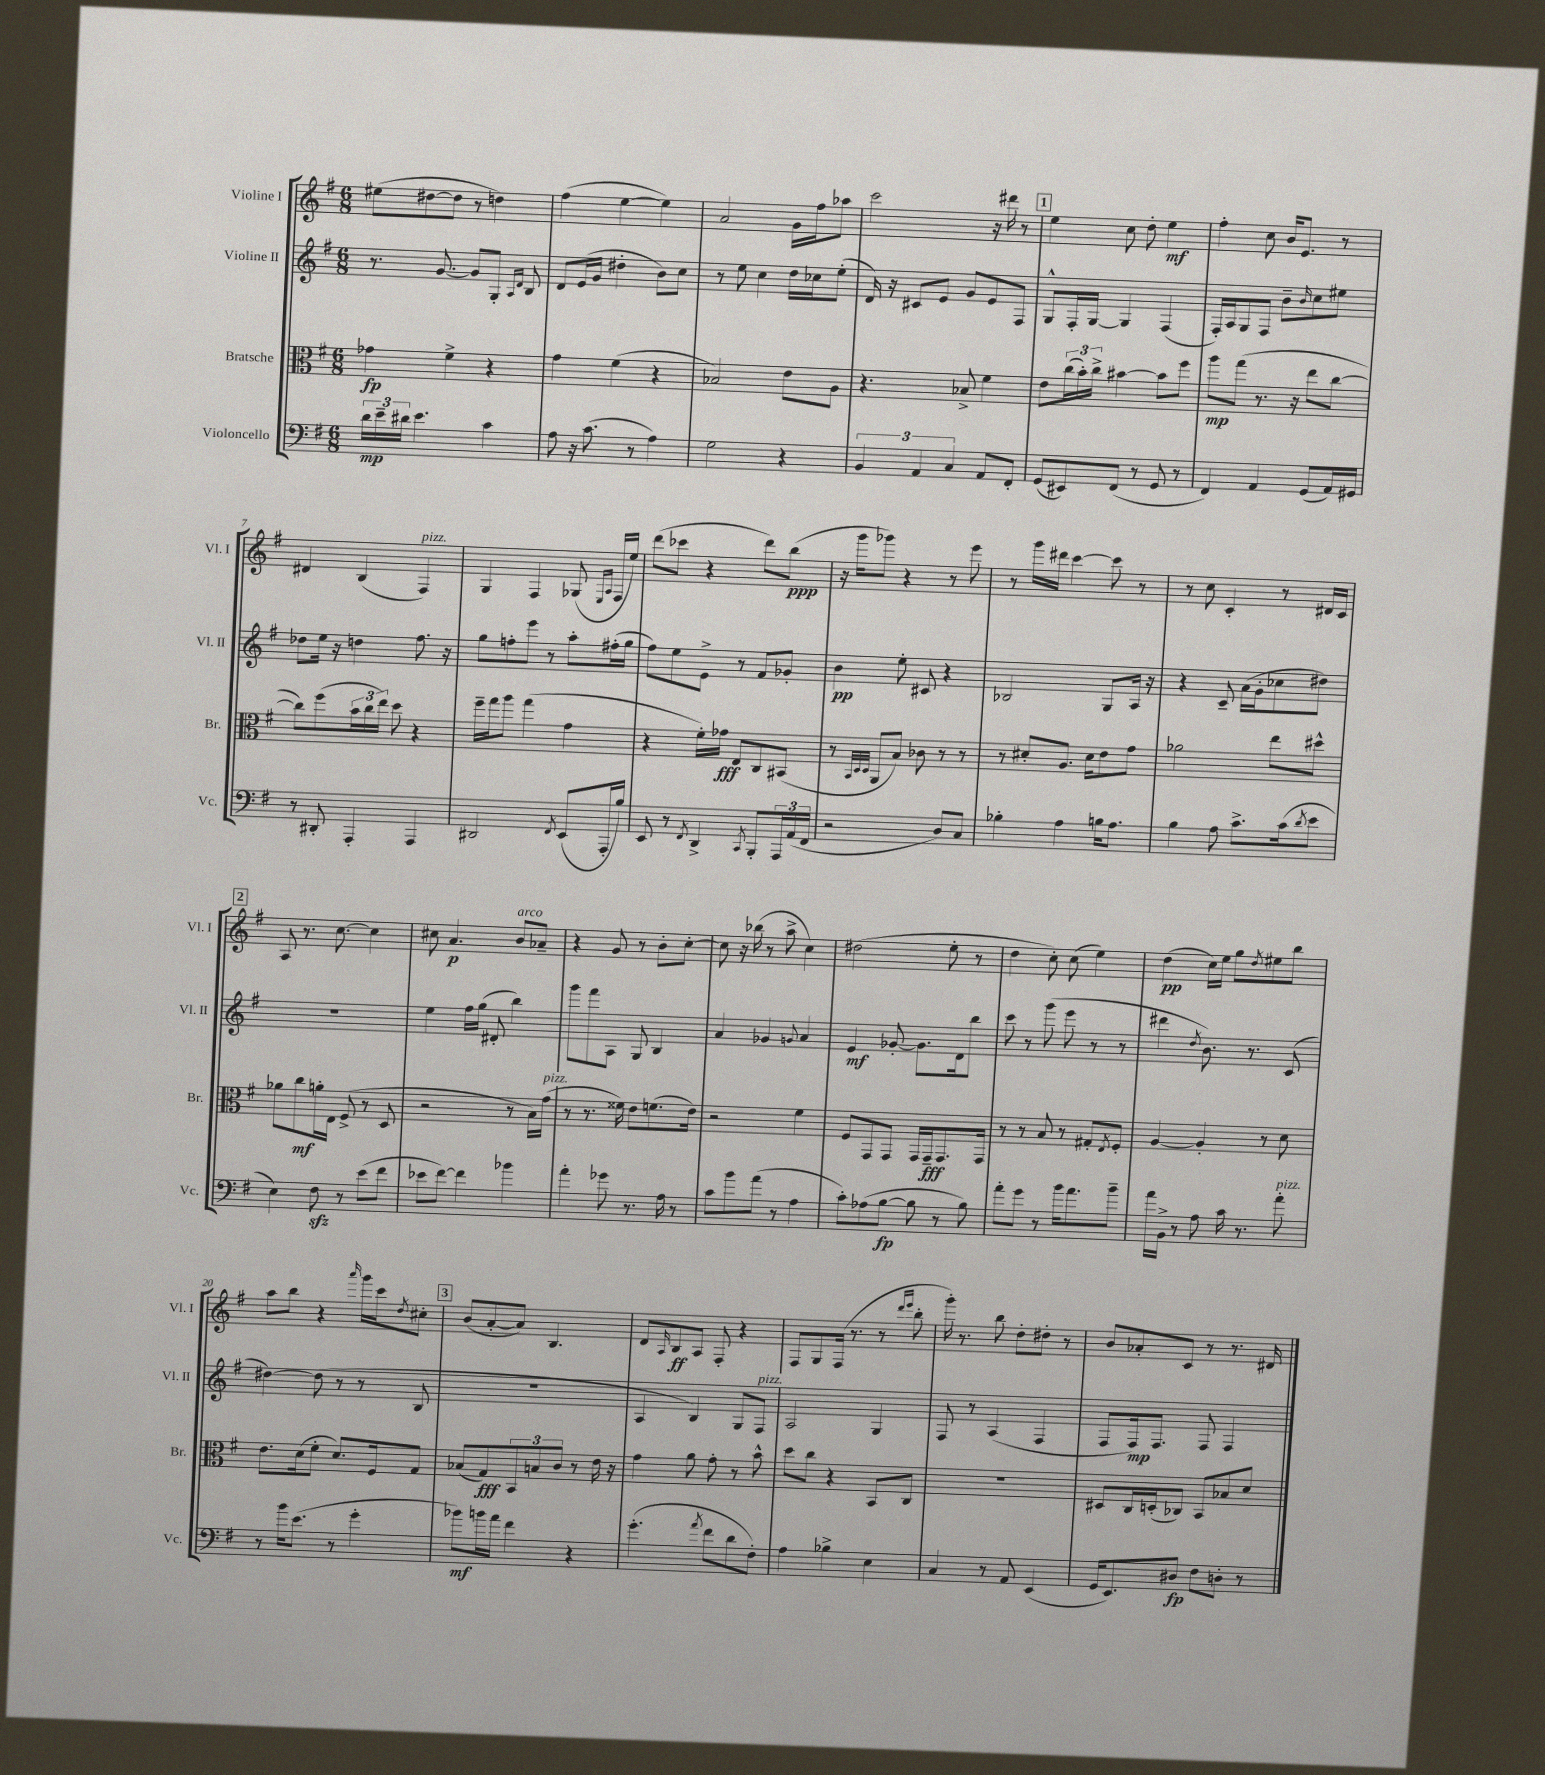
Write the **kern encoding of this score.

**kern	**kern	**kern	**kern
*staff4	*staff3	*staff2	*staff1
*clefF4	*clefC3	*clefG2	*clefG2
*k[f#]	*k[f#]	*k[f#]	*k[f#]
*M6/8	*M6/8	*M6/8	*M6/8
24d\LL	4g-\	8.r	(8ee#\L
24e~\	.	.	.
24d#\JJ	.	.	.
4.e\	.	.	[8dd#\
.	.	[8.g/	.
.	4f#^\	.	8dd#\]J
.	.	8g/]L	8r
4c\	4r	8G'/J	4dd\)
.	.	16qqA/LL	.
.	.	16qqd/JJ	.
.	.	8B/	.
=	=	=	=
8A\	4g\	8d/L	(4ff#\
16r	.	(16e/L	.
(8.c\	.	16g/JJ	.
.	(4f#\	4dd#'\	[4ee\
8r	.	.	.
4A\)	4r	8b\L)	4ee\])
.	.	8cc\J	.
=	=	=	=
2G\	2B-/)	8r	2a/
.	.	8ee\	.
.	.	4cc\	.
4r	8e\L	16dd\LL	16g\LL
.	.	16cc-\J	16ff#\J
.	8A\J	(8ee'\J	8aa-\J
=	=	=	=
6BB/	4.r	16d/)	2ccc\
.	.	16r	.
.	.	8c#/L	.
6AA/	.	.	.
.	.	8e/J	.
6C/	.	.	.
.	8B-^/	8g/L	.
8AA/L	4f#\	8e/	16r
.	.	.	16ddd#\
8FF#'/J	.	8F#/J	8r
=	=	=	=
(8GG/L	8e\L	8G^^/L	4ee\
8EE#/)	(24cc\L	16F#'/L	.
.	24b'\)	.	.
.	.	[16G/JJ	.
.	24cc^\JJ	.	.
(8FF#/J	[4b#\	4G/]	8cc\
8r	.	.	8dd'\
8GG/	8b#\]L	(4F#/	4ee\
8r	8ff#\J	.	.
=	=	=	=
4FF#/)	8aa\L	16F#'/LL)	4ff#'\
.	.	16A/J	.
.	(8gg\J	8G/	.
4AA/	8.r	8F#/J	8cc\
.	.	8b~\L	16b/LK
.	16r	.	8.e/J
.	.	16qqb/	.
(8GG/L	8ee\L	8cc\	.
16AA/L)	[8cc\J	8ee#\J	8r
16GG#/JJ	.	.	.
=	=	=	=
8r	8cc\]L)	8dd-\L	4d#/
8DD#'/	(8ff#\	16ee\Jk	.
.	.	16r	.
4AAA'/	24b\L	4dd\	(4B/
.	24cc\	.	.
.	24ee\JJ)	.	.
.	8dd\	.	.
4AAA/	4r	8.ff#\	4F#/)
.	.	16r	.
=	=	=	=
2DD#/	16ff#~\LL	8gg\L	4G/
.	16gg\J	.	.
.	8aa\J	8ff'\	.
.	(4gg\	8eee\J	4F#/
.	.	8r	.
8qFF#/	.	.	.
(8EE/L	4g\	8aa'\L	(8G-/
.	.	.	16qqE/LL
.	.	.	16qqA/JJ
16AAA'/L	.	(16ff#'\L	16F#/LL
16B/JJ)	.	16gg\JJ	16ee/JJ)
=	=	=	=
8EE/	4r	8ff#\L)	(8ddd\L
8r	.	8ee\	8ccc-\J
8qFF#/	.	.	.
4DD^/	16f#'\LL)	8e^\J	4r
.	16g-\JJ	.	.
.	8E/L	8r	.
8qCC/	.	.	.
8BBB'/L	8C/	8f#/L	8ddd\L)
24AAA/L	(8BB#/J	8g-'/J	(8bb\J
(24AA/	.	.	.
24FF#/JJ	.	.	.
=	=	=	=
2r	8r	4b\	16r
.	.	.	16ggg\LK
.	32qqBB/LLL	.	.
.	32qqD/	.	.
.	32qqD/JJJ	.	.
.	8AA/L	.	8ggg-\J)
.	8B/J)	8ee'\	4r
.	8c-\	8c#/	.
8D/L)	8r	4r	8r
8C/J	8r	.	8eee\
=	=	=	=
4B-'\	8r	2B-/	8r
.	8d#'/L	.	16ggg\LL
.	.	.	16ddd#\JJ
4A\	8.A/J	.	[4ccc\
.	16d#\LK	.	.
16B\LK	8e\	8G/L	8ccc\]
8.A\J	.	.	.
.	8g\J	16A/Jk	8r
.	.	16r	.
=	=	=	=
4B\	2a-\	4r	8r
.	.	.	8cc\
8A\	.	8c~/	4c'/
8.c^\L	.	(16a\LL	.
.	.	16g'\J	.
.	8ee\L	8cc-\	8r
(16c\k	.	.	.
8qd/	.	.	.
8e\J	8dd#^^\J	8dd#\J)	16d#/LL
.	.	.	16c/JJ
=	=	=	=
4E\)	8a-\L	2.r	8A/
.	8cc\	.	8.r
8F#\	16a'\L	.	.
.	16E\JJ	.	[8.cc\
8r	(8F#^/	.	.
(8e\L	8r	.	4cc\]
8f#\J	8D/	.	.
=	=	=	=
8e-\L	2r	4ee\	8cc#\
[8f#\J)	.	.	4.a/
4f#\]	.	16ff#\LL	.
.	.	(16gg\JJ	.
.	.	8d#'/	.
4b-\	8r	4bb\)	8b/L
.	16B\LL)	.	8a-~/J
.	(16g\JJ	.	.
=	=	=	=
4a'\	8r	8ggg\L	4r
.	8.r	8fff#\	.
8g-\	.	8A\J	8g/
.	16f##\)	.	.
8.r	8e\L	8G/	8r
.	(8.f\	4B/	8b'\L
16A\	.	.	.
8r	.	.	[8cc'\J
.	16e\Jk)	.	.
=	=	=	=
8c\L	2r	4a/	8cc\]
8b\	.	.	16r
.	.	.	(16bb-\
(8a\J	.	4g-/	8r
8r	.	.	8aa^\
.	.	8qqg/	.
4A\	4f#\	4a/	4cc\)
=	=	=	=
8c'\L)	8F#/L	4e/	(2dd#\
(8A-\	8GG/	.	.
[8B\J	8GG/J	[8g-'/	.
8B\]	16GG/LL	8.g-\]L	.
.	16GG~/J	.	.
8r	8.GG/	.	8ee'\
.	.	16d\k	.
8B\)	.	8bb\J	8r
.	16GG/Jk	.	.
=	=	=	=
8a'\L	8r	8ccc\	4dd\
8g\J	8r	8r	.
8r	8B/	(8ggg\	8cc'\)
16b\LK	8r	8eee\	(8cc\
8.a\	.	.	.
.	8G#'/L	8r	4ee\)
.	8qE/	.	.
8b~\J	8F#'/J	8r	.
=	=	=	=
16a\LL	[4A/	4ddd#\	(4dd\
16BB^\JJ	.	.	.
8r	.	.	.
.	.	8qdd/	.
8A\	4A'/]	8.b\)	16cc\LL)
.	.	.	16ee\JJ
16c\	.	.	8gg\L
8.r	.	8.r	.
.	.	.	8qdd/
.	8r	.	8ee#\
8a'\	8d\	(8c/	8bb\J
=	=	=	=
8r	8.e\L	[4dd#\)	8aa\L
16b\LK	.	.	8bb\J
(8.e\J	(16d\k	.	.
.	8f#'\J	(8dd#\]	4r
8r	8.d/L)	8r	.
.	.	.	16qqaaa/
4g'\	.	8r	16ggg\LL
.	16F#/k	.	16ccc\J
.	.	.	8qdd/
.	8G/J	8B/	8cc#'\J
=	=	=	=
8b-\L)	(8B-/L	2.r	(8b/L
16b\L	8G/)	.	[8a'/
16a\JJ	.	.	.
4f#\	12BB/	.	8a/]J)
.	12B/	.	.
.	.	.	4.B/
.	12c/J	.	.
4r	8r	.	.
.	16e\	.	.
.	16r	.	.
=	=	=	=
(4.g'\	4g\	4A/	8d/L
.	.	.	16qqA/
.	.	.	8B/
.	8a\	4B/)	8A/J
8qa/	.	.	.
8f#\L	8g'\	.	8F#'/
8d\	8r	8G/L	4r
8F#'\J)	8b^^\	8F#/J	.
=	=	=	=
4A\	8dd\L	2A/	8F#/L
.	8cc\J	.	8G/
4B-^\	4r	.	(16F#/Jk
.	.	.	8.r
4E\	8BB/L	4G/	8r
.	.	.	16qqddd/LL
.	.	.	16qqeee/JJ
.	8C/J	.	8bb'\
=	=	=	=
4C/	2.r	8F#/	16ggg'\)
.	.	.	8.r
.	.	8r	.
8r	.	(4A/	8bb\
8AA/	.	.	8dd'\L
(4EE/	.	4F#/	8dd#'\J
.	.	.	8r
=	=	=	=
16GG/LK	8D#/L	8F#/L	8b/L
8.EE/)	.	.	.
.	16C/L	16F#/k)	8a-'/
.	(16D'/J	8.F#/J	.
8D#/J	8C-/J)	.	8c/J
8F#\L	8BB/L	8F#/	8r
8D'\J	8B-/	4F#/	8.r
8r	8d/J	.	.
.	.	.	16d#/
==	==	==	==
*-	*-	*-	*-
